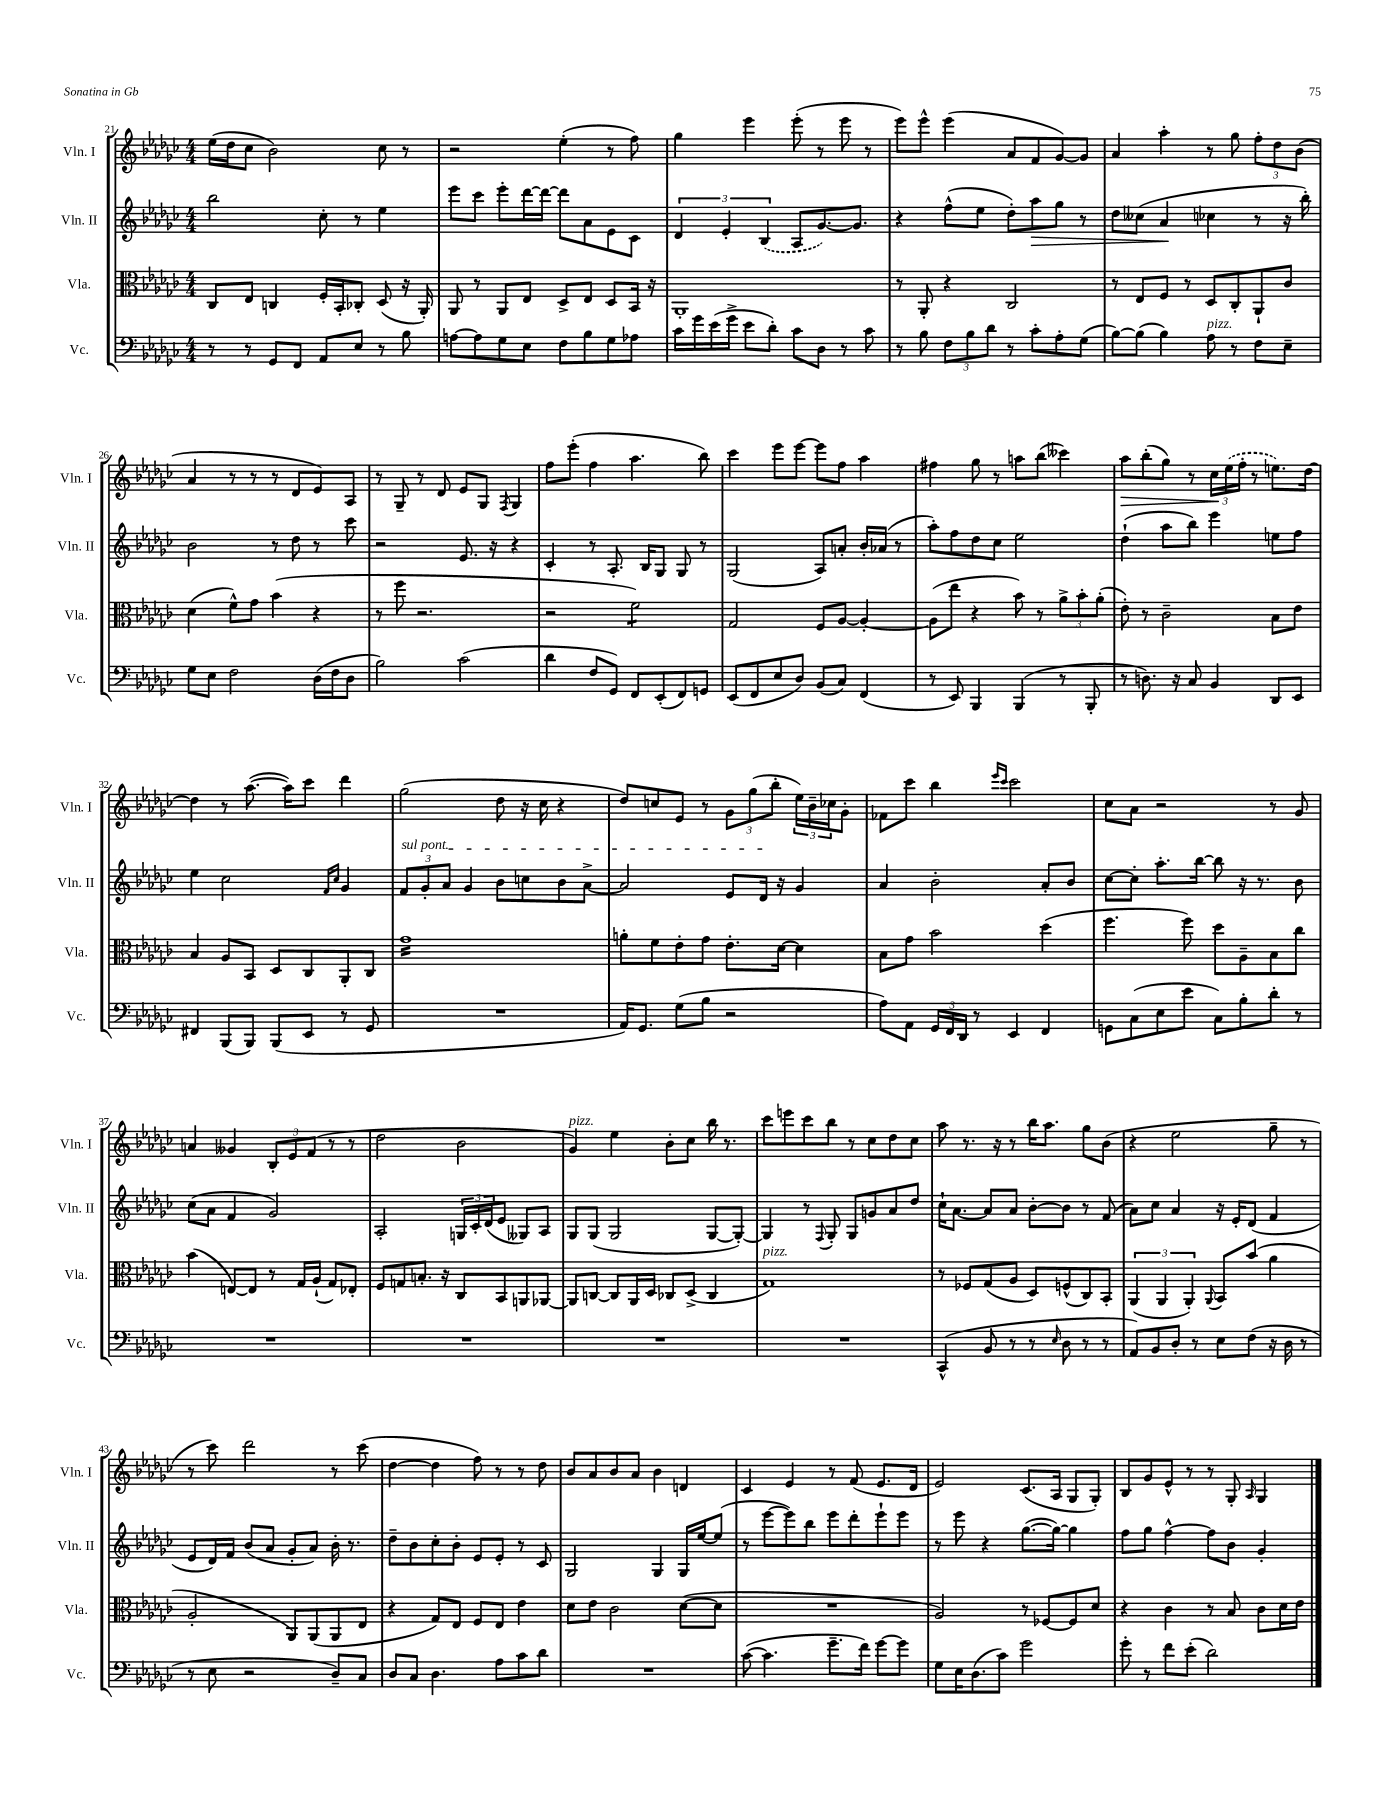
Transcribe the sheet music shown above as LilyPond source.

<<
\new StaffGroup <<
\new Staff = "s0" \with { instrumentName = "Vln. I" shortInstrumentName = "Vln. I" } {
    \clef treble \key ges \major \numericTimeSignature \time 4/4
    ees''16( des''16 ces''8 bes'2) ces''8 r8 |
    r2 ees''4-.( r8 f''8) |
    ges''4 ees'''4 ees'''8-.( r8 ees'''8 r8 |
    ees'''8) ees'''8-^ ees'''4( aes'8 f'8 ges'8~) ges'8 |
    aes'4 aes''4-. r8 ges''8 \tuplet 3/2 { f''8-. des''8 bes'8( } |
    aes'4 r8 r8 r8 des'8 ees'8) aes8 |
    r8 ges8-- r8 des'8 ees'8 ges8 \acciaccatura { f8 } ges4 |
    f''8 ees'''8-.( f''4 aes''4. bes''8) |
    ces'''4 ees'''8 ees'''8~ ees'''8 f''8 aes''4 |
    fis''4 ges''8 r8 a''8 bes''8( ceses'''4) |
    aes''8\> bes''8-.( ges''8) r8 \tuplet 3/2 { ces''16\! \once \slurDashed ees''16( f''16-. } r8 e''8.) des''16~ |
    des''4 r8 aes''8.~( aes''16) ces'''8 des'''4 |
    ges''2( des''8 r16 ces''16 r4 |
    des''8) c''8 ees'8 r8 \tuplet 3/2 { ges'8 ges''8( bes''8-. } \tuplet 3/2 { ees''16) bes'16-- ces''16 } ges'8-. |
    fes'8 ces'''8 bes''4 \grace { ees'''16 ces'''16 } ces'''2 |
    ces''8 aes'8 r2 r8 ges'8 |
    a'4 geses'4 \tuplet 3/2 { bes8-. ees'8 f'8( } r8 r8 |
    des''2 bes'2 |
    ges'4^\markup { \italic "pizz." }) ees''4 bes'8-. ces''8 bes''16 r8. |
    ces'''8 e'''8 ces'''8 bes''8 r8 ces''8 des''8 ces''8 |
    aes''8 r8. r16 r8 bes''16 aes''8. ges''8 bes'8( |
    r4 ees''2 ges''8-- r8 |
    r8 ces'''8) des'''2 r8 ces'''8( |
    des''4~ des''4 f''8) r8 r8 des''8 |
    bes'8 aes'8 bes'8 aes'8 bes'4 d'4 |
    ces'4 ees'4 r8 f'8( ees'8. des'16 |
    ees'2) ces'8.( aes16 ges8 ges8-.) |
    bes8 ges'8 ees'8-^ r8 r8 ges8-. \grace { aes16 } ges4 \bar "|." |
}
\new Staff = "s1" \with { instrumentName = "Vln. II" shortInstrumentName = "Vln. II" } {
    \clef treble \key ges \major \numericTimeSignature \time 4/4
    bes''2 ces''8-. r8 ees''4 |
    ees'''8 ces'''8 ees'''8-. des'''16~ des'''16~ des'''8 aes'8 ees'8 ces'8 |
    \tuplet 3/2 { des'4 ees'4-. \once \slurDashed bes4( } aes8 ges'8.~) ges'8. |
    r4 f''8-^( ees''8 des''8-.) aes''8\> ges''8 r8 |
    des''8 ceses''8( aes'4\! ces''4 r8 r16 bes''16-.) |
    bes'2 r8 des''8 r8 ces'''8 |
    r2 ees'8. r16 r4 |
    ces'4-. r8 aes8.-. bes16 ges8 ges8 r8 |
    ges2( aes8) a'8-. bes'16-. aes'16( r8 |
    aes''8-.) f''8 des''8 ces''8 ees''2 |
    des''4-!( aes''8 bes''8) ees'''4 e''8 f''8 |
    ees''4 ces''2 \grace { f'16 ces''16 } ges'4 |
    \tuplet 3/2 { \once \override TextSpanner.bound-details.left.text = \markup { \italic "sul pont." } f'8\startTextSpan ges'8-. aes'8 } ges'4 bes'8 c''8 bes'8 aes'8~-> |
    aes'2 ees'8 des'16\stopTextSpan r16 ges'4 |
    aes'4 bes'2-. aes'8-. bes'8 |
    ces''8~ ces''8-. aes''8.-. bes''16~ bes''8 r16 r8. bes'8 |
    ces''8( aes'8 f'4 ges'2) |
    aes2-. \tuplet 3/2 { g16 ces'16-. des'16( } ees'8 geses8) aes8 |
    ges8 ges8( ges2 ges8~ ges8~-.) |
    ges4 r8 \appoggiatura { f8 } ges8-. ges8 g'8 aes'8 des''8 |
    ces''16-! aes'8.~ aes'8 aes'8 bes'8~-. bes'8 r8 f'8( |
    aes'8) ces''8 aes'4 r16 ees'16-. des'8( f'4 |
    ees'8 des'16) f'16 bes'8( aes'8 ges'8-. aes'8) bes'16-. r8. |
    des''8-- bes'8 ces''8-. bes'8-. ees'8 ees'8-. r8 ces'8 |
    ges2 ges4 ges16 ees''16~ ees''8( |
    r8 ees'''8~ ees'''8) bes''8 ees'''8 des'''8-. ees'''8-! ees'''8 |
    r8 ees'''8 r4 ges''8.~( ges''16~) ges''4 |
    f''8 ges''8 f''4~-^ f''8 bes'8 ges'4-. \bar "|." |
}
\new Staff = "s2" \with { instrumentName = "Vla." shortInstrumentName = "Vla." } {
    \clef alto \key ges \major \numericTimeSignature \time 4/4
    ces8 ees8 c4 f16-. bes,16-. ces8-. des8( r16 aes,16-.) |
    aes,8 r8 aes,8 ees8 des8-> ees8 des8 bes,16 r16 |
    aes,1-. |
    r8 aes,8-. r4 ces2 |
    r8 ees8 f8 r8 des8 ces8-. aes,8-! ces'8 |
    des'4( f'8-^) ges'8 bes'4( r4 |
    r8 f''8 r2. |
    r2 f'2:8) |
    ges2 f8 aes8~ aes4~-. |
    aes8( ees''8 r4 bes'8) r8 \tuplet 3/2 { aes'8-> bes'8-. aes'8-.( } |
    ees'8-.) r8 ces'2-- bes8 ees'8 |
    bes4 aes8 bes,8 des8 ces8 aes,8-. ces8 |
    ges'1:16 |
    a'8-. f'8 ees'8-. ges'8 ees'8.-. des'16~ des'4 |
    bes8 ges'8 bes'2 des''4( |
    f''4. f''8) des''8 aes8-- bes8 ces''8 |
    bes'4( e8~) e8 r8 ges16 aes16-!( ges8) ees8-. |
    f8 g8 b8.-. r16 ces8 bes,8 a,8 aes,8~ |
    aes,8 c8~ c8 aes,16 des16 ces8 des8->( ces4 |
    ges1^\markup { \italic "pizz." }) |
    r8 fes8 ges8( aes8 des8) f8-^( ces8) bes,8-. |
    \tuplet 3/2 { aes,4( aes,4 aes,4-.) } \appoggiatura { aes,8 } bes,8 bes'8( aes'4 |
    aes2-. aes,8) aes,8( aes,8 ees8 |
    r4 ges8) ees8 f8 ees8 ees'4 |
    des'8 ees'8 ces'2 des'8~( des'8 |
    R1 |
    aes2) r8 fes8~ fes8 des'8 |
    r4 ces'4 r8 bes8 ces'8 des'16 ees'16 \bar "|." |
}
\new Staff = "s3" \with { instrumentName = "Vc." shortInstrumentName = "Vc." } {
    \clef bass \key ges \major \numericTimeSignature \time 4/4
    r8 r8 ges,8 f,8 aes,8 ees8 r8 bes8 |
    a8~ a8 ges8 ees8 f8 bes8 ges8 aes8 |
    ces'16 ges'16 ees'16( ges'16-> ees'8 des'8-.) ces'8 des8 r8 ces'8 |
    r8 bes8 \tuplet 3/2 { f8 bes8 des'8 } r8 ces'8-. aes8-. ges8( |
    bes8~) bes8( bes4) aes8^\markup { \italic "pizz." } r8 f8 ees8-- |
    ges8 ees8 f2 des16( f16 des8 |
    bes2) ces'2( |
    des'4 f8 ges,8) f,8 ees,8-.( f,8) g,8 |
    ees,8( f,8 ees8 des8) bes,8( ces8) f,4( |
    r8 ees,8) bes,,4 bes,,4( r8 bes,,8-. |
    r8 d8.) r16 ces8 bes,4 des,8 ees,8 |
    fis,4 bes,,8( bes,,8) bes,,8( ees,8 r8 ges,8 |
    R1 |
    aes,16) ges,8. ges8( bes8 r2 |
    aes8) aes,8 \tuplet 3/2 { ges,16 f,16 des,16 } r8 ees,4 f,4 |
    g,8 ces8( ees8 ees'8 ces8) bes8-. des'8-. r8 |
    R1 |
    R1 |
    R1 |
    R1 |
    ces,4-^( bes,8 r8 r8 \grace { ees16 } des8 r8 r8 |
    aes,8) bes,8 des8-. r8 ees8 f8( r16 des16 r8 |
    r8 ees8 r2 des8--) ces8 |
    des8 ces8 des4. aes8 ces'8 des'8 |
    R1 |
    ces'8~( ces'4. ges'8.-- f'16) ges'8~ ges'8 |
    ges8 ees16 des8.( ces'8) ges'2 |
    ges'8-. r8 f'8 ees'8-.( des'2) \bar "|." |
}
>>
>>
\layout { \context { \Score currentBarNumber = #21 } }
